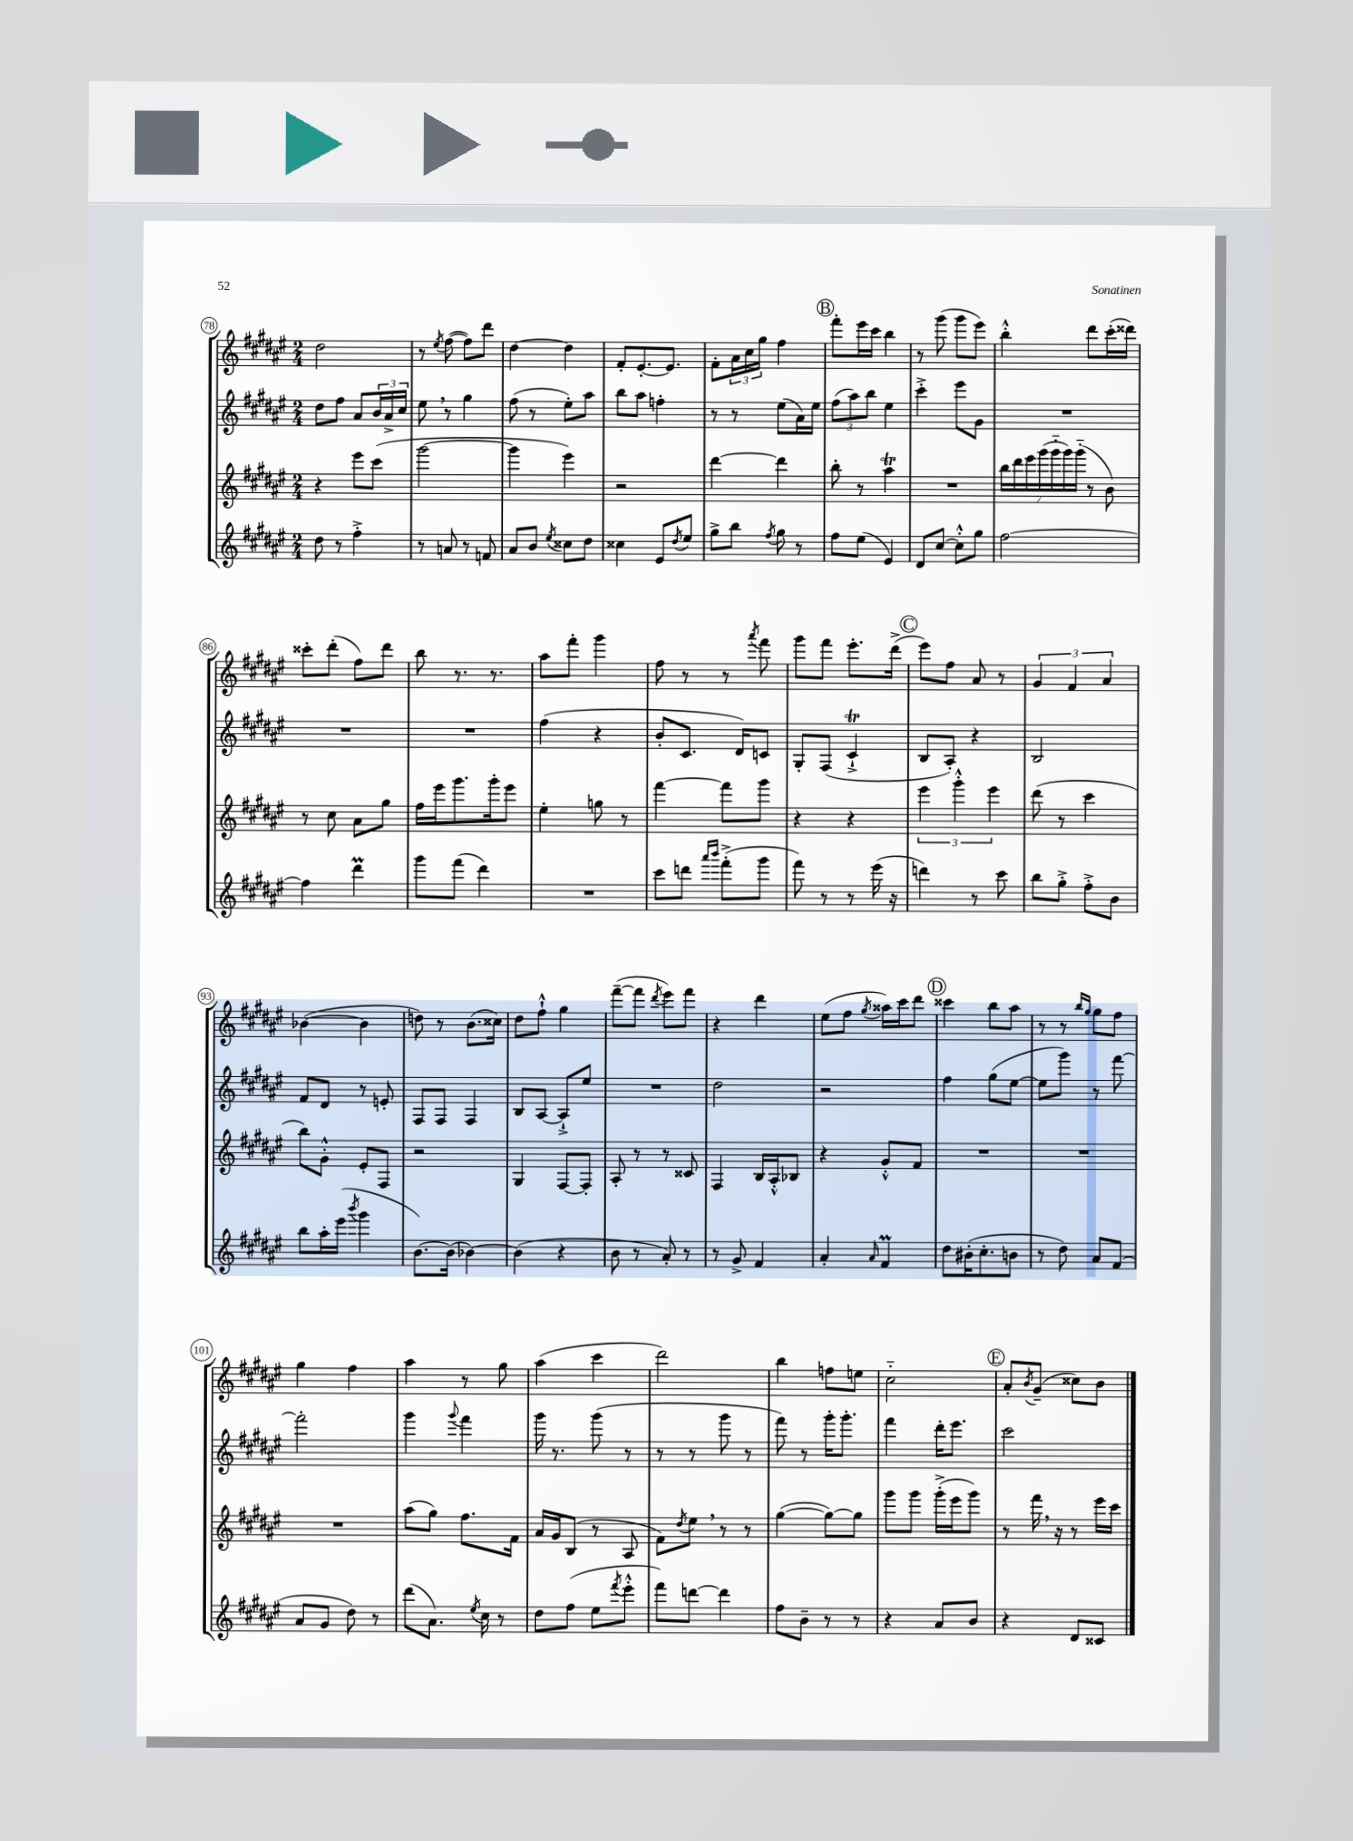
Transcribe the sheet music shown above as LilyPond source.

<<
\new StaffGroup <<
\new Staff = "s0" {
    \clef treble \key fis \major \numericTimeSignature \time 2/4
    dis''2 |
    r8 \acciaccatura { eis''8 } fis''8~( fis''8) dis'''8 |
    dis''4~ dis''4 |
    fis'8-. eis'8.~-. eis'8. |
    fis'8-. \tuplet 3/2 { ais'16 cis''16 gis''16 } fis''4 |
    \mark \markup { \circle "B" } fis'''8-. eis'''16 cis'''16 b''4 |
    r8 gis'''8( gis'''8 eis'''8) |
    b''4-.-^ dis'''8 cis'''16-.( disis'''16) |
    cisis'''8-. dis'''8-.( fis''8) dis'''8 |
    b''8 r8. r8. |
    ais''8 fis'''8-. gis'''4 |
    fis''8 r8 r8 \acciaccatura { ais'''8 } fis'''8 |
    gis'''8 fis'''8 eis'''8.-. dis'''16->( |
    \mark \markup { \circle "C" } eis'''8) fis''8 ais'8 r8 |
    \tuplet 3/2 { gis'4 fis'4 ais'4 } |
    bes'4~( bes'4 |
    d''8) r8 b'8.( cisis''16) |
    dis''8 fis''8-!-^ gis''4 |
    fis'''8~--( fis'''8 \acciaccatura { dis'''8 } eis'''8) fis'''8 |
    r4 dis'''4 |
    eis''8( fis''8 \acciaccatura { gis''8 } aisis''16) cis'''16 dis'''8 |
    \mark \markup { \circle "D" } cisis'''4 b''8 ais''8 |
    r8 r8 \grace { b''16 gis''16 } gis''8 fis''8 |
    gis''4 fis''4 |
    ais''4 r8 gis''8 |
    ais''4( cis'''4 |
    dis'''2) |
    b''4 f''8 e''8 |
    cis''2-_ |
    \mark \markup { \circle "E" } ais'8-. \acciaccatura { b'8 } gis'8--( cisis''8) b'8 \bar "|." |
}
\new Staff = "s1" {
    \clef treble \key fis \major \numericTimeSignature \time 2/4
    dis''8 fis''8 ais'8 \tuplet 3/2 { b'16 ais'16-> cis''16 } |
    eis''8 \breathe r8 gis''4 |
    fis''8( r8 eis''8-.) ais''8 |
    b''8 ais''8 f''4-. |
    r8 r8 eis''8( ais'16) eis''16 |
    \mark \markup { \circle "B" } \tuplet 3/2 { fis''8( ais''8) b''8 } eis''4 |
    cis'''4-.-> eis'''8 gis'8 |
    R2 |
    R2 |
    R2 |
    fis''4( r4 |
    b'8-. cis'8. dis'16) c'8 |
    gis8-. fis8( cis'4-!->\trill |
    \mark \markup { \circle "C" } b8 ais8-.) r4 |
    b2 |
    fis'8 dis'8 r8 e'8-. |
    fis8 fis8 fis4 |
    b8 ais8~ ais8-!-> eis''8 |
    R2 |
    dis''2 |
    r2 |
    \mark \markup { \circle "D" } fis''4 gis''8( eis''8~ |
    eis''8 gis'''8) r8 fis'''8~ |
    fis'''2-. |
    gis'''4 \appoggiatura { gis'''8 } fis'''4 |
    gis'''16 r8. gis'''8( r8 |
    r8 r8 gis'''8 r8 |
    fis'''8) r8 gis'''16-. gis'''8.-. |
    fis'''4 dis'''16-. eis'''8. |
    \mark \markup { \circle "E" } cis'''2 \bar "|." |
}
\new Staff = "s2" {
    \clef treble \key fis \major \numericTimeSignature \time 2/4
    r4 eis'''8 cis'''8( |
    gis'''2~ |
    gis'''4 eis'''4) |
    r2 |
    dis'''4~ dis'''4 |
    \mark \markup { \circle "B" } b''8-. r8 ais''4\trill |
    R2 |
    \tuplet 7/4 { b''16 dis'''16 eis'''16 gis'''16( gis'''16-_ gis'''16) gis'''16-_( } r8 b'8) |
    r8 cis''8 ais'8 gis''8 |
    fis''16 eis'''16 gis'''8. gis'''16-. eis'''8 |
    eis''4-. g''8 r8 |
    fis'''4~ fis'''8 gis'''8 |
    r4 r4 |
    \mark \markup { \circle "C" } \tuplet 3/2 { eis'''4 gis'''4-.-^ eis'''4 } |
    dis'''8( r8 cis'''4 |
    b''8) gis'8-.-^ eis'8-. fis8 |
    r2 |
    gis4 fis8~ fis8-. |
    ais8-. r8 r8 cisis'8 |
    fis4 b16 ais16-.-^ bes8 |
    r4 gis'8-.-^ fis'8 |
    \mark \markup { \circle "D" } R2 |
    R2 |
    R2 |
    ais''8( gis''8) fis''8. fis'16 |
    ais'16 gis'16 b8( r8 ais8 |
    fis'8) \acciaccatura { dis''8 } eis''8 \breathe r8 r8 |
    gis''4~( gis''8~) gis''8 |
    gis'''8 gis'''8 gis'''16-.->( eis'''16 gis'''8) |
    \mark \markup { \circle "E" } r8 fis'''16 \breathe r16 r8 eis'''16 cis'''16 \bar "|." |
}
\new Staff = "s3" {
    \clef treble \key fis \major \numericTimeSignature \time 2/4
    dis''8 r8 fis''4-.-> |
    r8 a'8 r8 f'8 |
    ais'8 b'8 \acciaccatura { eis''8 } cisis''8 dis''8 |
    cisis''4 eis'8 \acciaccatura { dis''8 } eis''8 |
    gis''8-> b''8 \acciaccatura { fis''8 } gis''8 r8 |
    \mark \markup { \circle "B" } fis''8 eis''8( eis'4) |
    dis'8 cis''8~ cis''8-.-^ gis''8 |
    fis''2~ |
    fis''4 dis'''4\prall |
    gis'''8 fis'''8( dis'''4) |
    R2 |
    cis'''8 d'''8 \grace { ais'''16 b'''16 } fis'''8-.->( gis'''8 |
    fis'''8) r8 r8 eis'''16( r16 |
    \mark \markup { \circle "C" } d'''4) r8 cis'''8 |
    b''8 gis''8-.-> fis''8-.-> b'8 |
    b''8 ais''16-. eis'''16( \acciaccatura { b'''8 } gis'''4 |
    b'8.~) b'16( bes'4~) |
    bes'4( r4 |
    b'8 r8 ais'8-.) r8 |
    r8 gis'8-> fis'4 |
    ais'4-. \grace { ais'16 } fis'4\prall |
    \mark \markup { \circle "D" } dis''8 bis'16-.( cis''8.-. b'8 |
    r8 dis''8) ais'8 fis'8( |
    ais'8 gis'8 dis''8) r8 |
    dis'''8( ais'8.) \acciaccatura { eis''8 } cis''16 r8 |
    dis''8 fis''8( eis''8 \acciaccatura { fis'''8 } eis'''8-.-^ |
    fis'''8) d'''8~ d'''4 |
    fis''8 b'8-- r8 r8 |
    r4 ais'8 b'8 |
    \mark \markup { \circle "E" } r4 dis'8 cisis'8 \bar "|." |
}
>>
>>
\layout { \context { \Score currentBarNumber = #78 \override BarNumber.stencil = #(make-stencil-circler 0.1 0.3 ly:text-interface::print) } }
